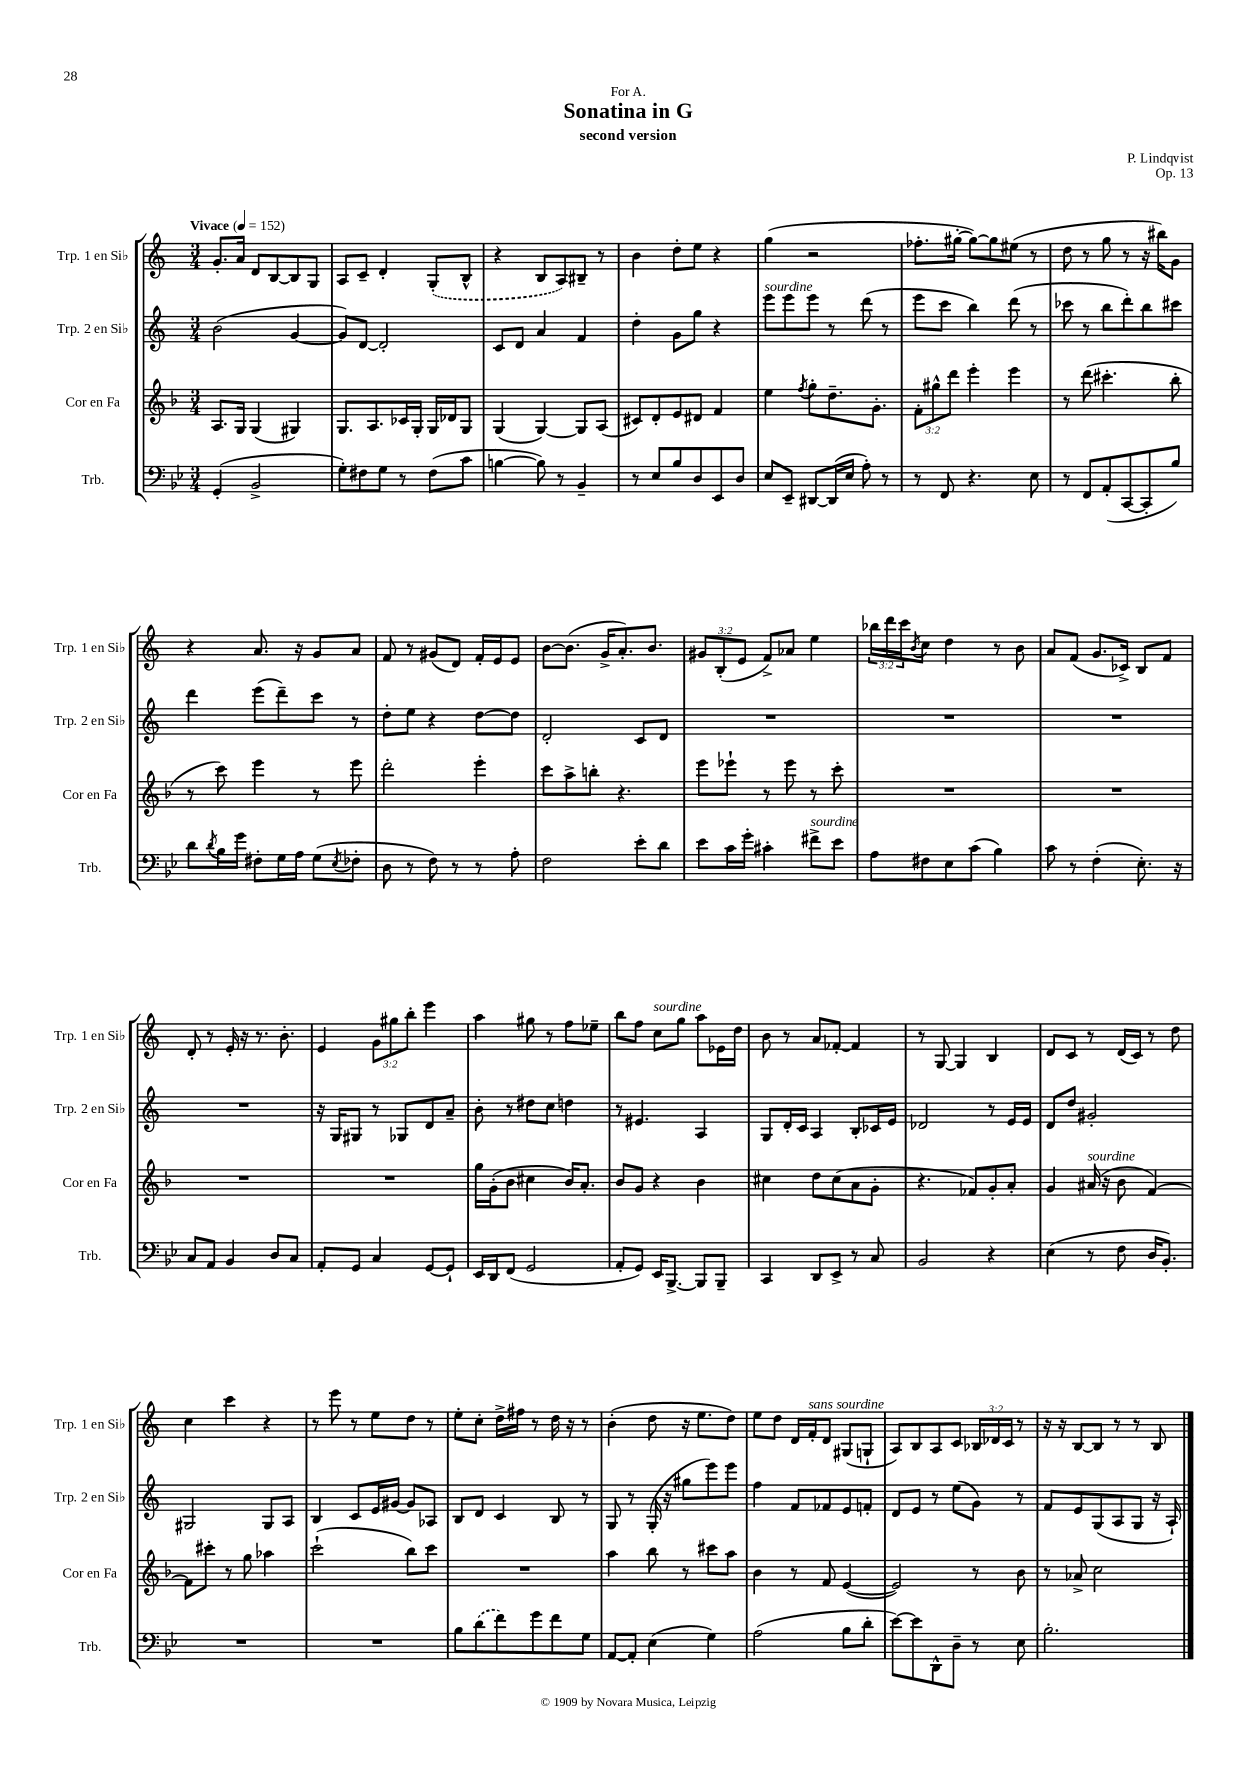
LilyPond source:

\header { title = "Sonatina in G" composer = "P. Lindqvist" subtitle = "second version" dedication = "For A." opus = "Op. 13" }
<<
\new StaffGroup <<
\new Staff = "s0" \with { instrumentName = "Trp. 1 en Sib" shortInstrumentName = "Trp. 1 en Sib" } {
    \clef treble \key c \major \numericTimeSignature \time 3/4 \override Staff.TupletNumber.text = #tuplet-number::calc-fraction-text \tempo "Vivace" 4 = 152
    g'8.-. a'16 d'8 b8~ b8 g8 |
    a8 c'8-- d'4-. \once \slurDashed g8-.( b8-^ |
    r4 b8 a8) bis8-- r8 |
    b'4 d''8-. e''8 r4 |
    g''4( r2 |
    fes''8.-. gis''16~-. gis''8~) gis''8 eis''8( r8 |
    d''8 r8 g''8 r8 r16 bis''16) g'8 |
    r4 a'8. r16 g'8 a'8 |
    f'8 r8 gis'8( d'8) f'16-. e'16 e'8 |
    b'8~ b'8.( g'16-> a'8.-.) b'8. |
    \tuplet 3/2 { gis'8 b8-.( e'8 } f'8->) aes'8 e''4 |
    \tuplet 3/2 { bes''16 d'''16 c'''16 } \acciaccatura { b'8 } c''8 d''4 r8 b'8 |
    a'8 f'8( g'8. ces'16->) b8 f'8 |
    d'8-. r8 e'16-. r16 r8. b'8.-. |
    e'4 \tuplet 3/2 { g'8 gis''8 b''8-. } e'''4 |
    a''4 gis''8 r8 f''8 ees''8-- |
    b''8 f''8 c''8^\markup { \italic "sourdine" } g''8 a''8 ees'16 d''16 |
    b'8 r8 a'8 fes'8~-. fes'4 |
    r8 g8~ g4 b4 |
    d'8 c'8 r8 d'16( c'16) r8 d''8 |
    c''4 c'''4 r4 |
    r8 e'''8 r8 e''8 d''8 r8 |
    e''8-. c''8-. d''16-> fis''16 r8 d''16 r16 r8 |
    b'4-.( d''8 r16 e''8. d''8) |
    e''8 d''8 d'16 f'16-.^\markup { \italic "sans sourdine" } d'8 gis8( g8-! |
    a8) b8 a8 c'8 \tuplet 3/2 { bes16 des'16 c'16 } r8 |
    r16 r16 b8~ b8 r8 r8 b8 \bar "|." |
}
\new Staff = "s1" \with { instrumentName = "Trp. 2 en Sib" shortInstrumentName = "Trp. 2 en Sib" } {
    \clef treble \key c \major \numericTimeSignature \time 3/4
    b'2( g'4~ |
    g'8) d'8~ d'2-. |
    c'8 d'8 a'4 f'4 |
    d''4-. g'8 g''8 r4 |
    e'''8^\markup { \italic "sourdine" } e'''8 e'''8 r8 d'''8( r8 |
    e'''8 c'''8 b''4) d'''8( r8 |
    ces'''8 r8 b''8 d'''8-.) b''8 cis'''8 |
    d'''4 e'''8( d'''8--) c'''8 r8 |
    d''8-. e''8 r4 d''8~ d''8 |
    d'2-. c'8 d'8 |
    R2. |
    R2. |
    R2. |
    R2. |
    r16 g16 gis8 r8 ges8 d'8 a'8-- |
    b'8-. r8 dis''8 c''8 d''4 |
    r8 eis'4. a4 |
    g8 d'16-. c'16 a4 b8-. ces'16 e'16 |
    des'2 r8 e'16 e'16 |
    d'8 d''8 gis'2-. |
    gis2 gis8 a8 |
    b4 c'8 e'16 gis'16~ gis'8 aes8 |
    b8 d'8 c'4 b8 r8 |
    g8 r8 g16-.( r16 gis''8 e'''8) e'''8 |
    f''4 f'8 fes'8 e'8 f'8-. |
    d'8 e'8 r8 e''8( g'8) r8 |
    f'8 e'8 g8( a8 g8 r16 a16-!) \bar "|." |
}
\new Staff = "s2" \with { instrumentName = "Cor en Fa" shortInstrumentName = "Cor en Fa" } {
    \clef treble \key f \major \numericTimeSignature \time 3/4 \override Staff.TupletNumber.text = #tuplet-number::calc-fraction-text
    a8. g16 g4( gis4) |
    g8. a8. ces'16 g16-. g16 des'16 g8 |
    g4( g4~) g8 a8( |
    cis'8) d'8-. e'8 dis'8 f'4 |
    e''4 \acciaccatura { f''8 } g''8-. d''8.-- g'8.-. |
    \tuplet 3/2 { f'8-. gis''8-^ d'''8 } e'''4-. e'''4 |
    r8 d'''8( cis'''4.-. bes''8-. |
    r8 c'''8) e'''4 r8 e'''8 |
    d'''2-. e'''4-. |
    c'''8 a''8-> b''8-. r4. |
    e'''8 ees'''8-! r8 ees'''8 r8 c'''8-. |
    R2. |
    R2. |
    R2. |
    R2. |
    g''16 g'16-.( bes'8 cis''4 bes'16) a'8.-. |
    bes'8 g'8 r4 bes'4 |
    cis''4 d''8 cis''8( a'8 g'8-. |
    r4. fes'8) g'8-. a'8-. |
    g'4 ais'16^\markup { \italic "sourdine" }( r16 bes'8 f'4~) |
    f'8 cis'''8-. r8 g''8 aes''4 |
    c'''2-!( bes''8) c'''8 |
    R2. |
    a''4 bes''8 r8 cis'''8 a''8 |
    bes'4 r8 f'8 e'4~( |
    e'2) r8 bes'8 |
    r8 aes'8-> c''2 \bar "|." |
}
\new Staff = "s3" \with { instrumentName = "Trb." shortInstrumentName = "Trb." } {
    \clef bass \key bes \major \numericTimeSignature \time 3/4
    g,4-.( bes,2-> |
    g8-.) fis8 g8 r8 fis8( c'8 |
    b4~ b8) r8 bes,4-- |
    r8 ees8 bes8 d8 ees,8 d8 |
    ees8 ees,8-- dis,8~ dis,16( ees16 a8-.) r8 |
    r8 f,8 r4. ees8 |
    r8 f,8 a,8-.( c,8~ c,8-. bes8) |
    d'8 \acciaccatura { d'8 } bes16 g'16 fis8-. g16 a16 g8( \acciaccatura { ees8 } fes8-. |
    d8 r8 f8) r8 r8 a8-. |
    f2 ees'8-. d'8 |
    ees'8 c'16 g'16-. cis'4-. fis'8->^\markup { \italic "sourdine" } ees'8 |
    a8 fis8 ees8 c'8( bes4) |
    c'8 r8 f4-.( ees8.-.) r16 |
    c8 a,8 bes,4 d8 c8 |
    a,8-. g,8 c4 g,8~ g,8-! |
    ees,16 d,16 f,8( g,2 |
    a,8-. g,8) ees,16 bes,,8.~-> bes,,8 bes,,8-- |
    c,4 d,8 ees,8-> r8 c8 |
    bes,2 r4 |
    ees4( r8 f8 d16 bes,8.-.) |
    R2. |
    R2. |
    bes8 \once \slurDashed d'8( f'8) g'8 f'8 g8 |
    a,8~ a,8-. ees4( g4) |
    a2( bes8 d'8-. |
    ees'8~) ees'8 d,8-^ d8-- r8 ees8 |
    bes2.-. \bar "|." |
}
>>
>>
\layout { \context { \Score \remove "Bar_number_engraver" } }
